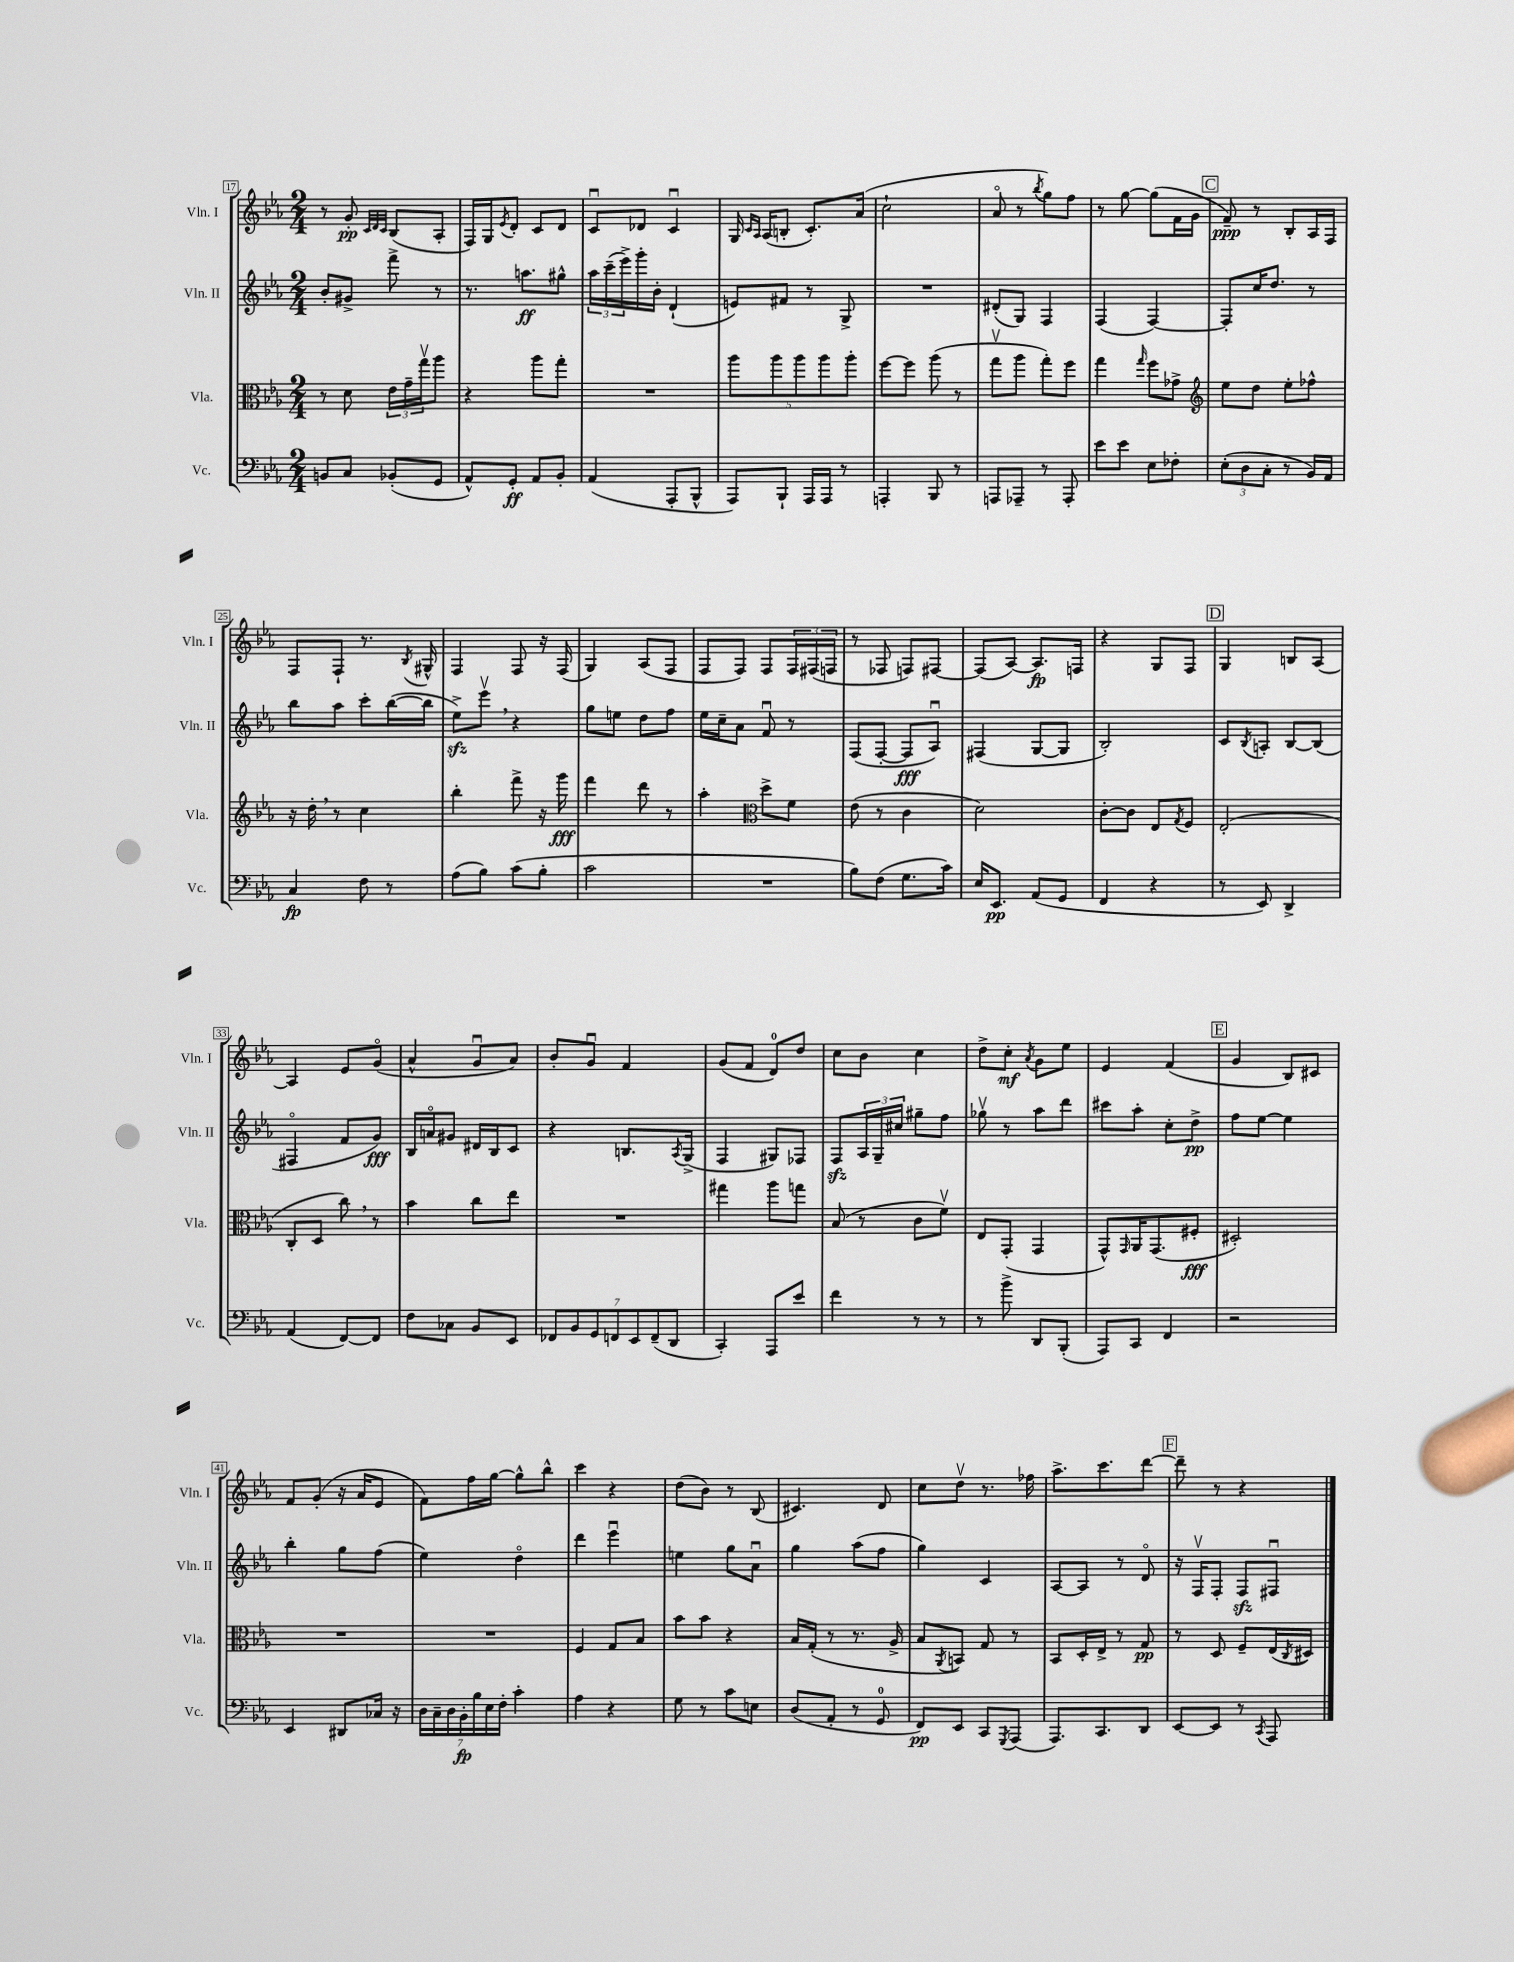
<<
\new StaffGroup <<
\new Staff = "s0" \with { instrumentName = "Vln. I" shortInstrumentName = "Vln. I" } {
    \clef treble \key ees \major \numericTimeSignature \time 2/4
    r8 g'8-.\pp \grace { c'32 d'32 c'32 } bes8( aes8-. |
    f16) g16 \acciaccatura { ees'8 } d'8-. c'8 d'8 |
    c'8\downbow des'8 c'4\downbow |
    g16 \grace { c'16 aes16 } aes16( b8-. c'8.-.) aes'16( |
    c''2-! |
    aes'8\flageolet r8 \acciaccatura { bes''8 } g''8) f''8 |
    r8 g''8~ g''8( f'16 g'16 |
    \mark \markup { \box "C" } f'8--\ppp) r8 bes8-. aes16 f16 |
    f8 f8-! r8. \acciaccatura { bes8 } gis16-^ |
    f4 f8 r16 f16( |
    g4) aes8( f8 |
    f8 f8) f8 \tuplet 3/2 { f16 fis16( f16 } |
    r8 fes8 f8) fis8~ |
    fis8( aes8~) aes8.\fp f16 |
    r4 g8 f8 |
    \mark \markup { \box "D" } g4 b8 aes8~ |
    aes4 ees'8 g'8\flageolet( |
    aes'4-^ g'8\downbow aes'8) |
    bes'8-. g'8\downbow f'4 |
    g'8( f'8 d'8-0) d''8 |
    c''8 bes'8 c''4 |
    d''8-> c''8-.\mf \acciaccatura { aes'8 } g'8 ees''8 |
    ees'4 f'4( |
    \mark \markup { \box "E" } g'4 bes8) cis'8 |
    f'8 g'8-.( r16 aes'16 ees'8 |
    f'8) f''16 g''16~ g''8-^ bes''8-^ |
    c'''4 r4 |
    d''8( bes'8) r8 bes8( |
    cis'4.) d'8 |
    c''8 d''8\upbow r8. fes''16 |
    aes''8.-> c'''8. d'''8~ |
    \mark \markup { \box "F" } d'''8-- r8 r4 \bar "|." |
}
\new Staff = "s1" \with { instrumentName = "Vln. II" shortInstrumentName = "Vln. II" } {
    \clef treble \key ees \major \numericTimeSignature \time 2/4
    bes'8-. gis'8-> f'''8-> r8 |
    r8. a''8.\ff gis''8-^ |
    \tuplet 3/2 { aes''16 c'''16--( ees'''16->) } g'''16-. bes'16-. d'4-!( |
    e'8) fis'8 r8 g8-> |
    R2 |
    dis'8-.( g8) f4 |
    f4( f4~) |
    \mark \markup { \box "C" } f8-. c''16 d''8. r8 |
    bes''8 aes''8 c'''8-. bes''16~( bes''16 |
    ees''8->\sfz) ees'''8\upbow \breathe r4 |
    g''8 e''8 d''8 f''8 |
    ees''16 c''16-- aes'8 f'8\downbow r8 |
    f8( f8~-. f8\fff aes8\downbow) |
    fis4( g8~ g8 |
    bes2-.) |
    \mark \markup { \box "D" } c'8 \acciaccatura { bes8 } a8-. bes8~ bes8( |
    fis4\flageolet f'8 g'8\fff) |
    bes16 a'16\flageolet gis'8 dis'16 bes16 c'8 |
    r4 b8. \acciaccatura { aes8 } g16->( |
    f4 gis8) fes8 |
    f8\sfz \tuplet 3/2 { aes16 g16-- cis''16 } gis''8-- f''8 |
    ges''8\upbow r8 aes''8 d'''8 |
    cis'''8 aes''8-. c''8-. d''8->\pp |
    \mark \markup { \box "E" } f''8 ees''8~ ees''4 |
    bes''4-. g''8 f''8( |
    ees''4) d''4\flageolet |
    d'''4 ees'''4\downbow |
    e''4 g''8 aes'8\downbow |
    g''4 aes''8( f''8 |
    g''4) c'4 |
    aes8~ aes8 r8 d'8\flageolet |
    \mark \markup { \box "F" } r16 f16\upbow f8-. f8\sfz fis8\downbow \bar "|." |
}
\new Staff = "s2" \with { instrumentName = "Vla." shortInstrumentName = "Vla." } {
    \clef alto \key ees \major \numericTimeSignature \time 2/4
    r8 d'8 \tuplet 3/2 { ees'16 g'16-- g''16\upbow } aes''8 |
    r4 aes''8 g''8-. |
    R2 |
    \tuplet 5/4 { aes''8 aes''8 aes''8 aes''8 aes''8-. } |
    f''8~ f''8 aes''8( r8 |
    g''8\upbow aes''8 g''8-.) f''8 |
    g''4 \grace { g''16 } f''8 ges'8-> |
    \mark \markup { \box "C" } \clef treble ees''8 d''8 ees''8-. fes''8-^ |
    r16 d''16-. \breathe r8 c''4 |
    bes''4-. f'''8-> r16 g'''16\fff |
    f'''4 d'''8 r8 |
    aes''4-. \clef alto d''8-> f'8 |
    ees'8( r8 c'4 |
    d'2) |
    c'8~-. c'8 ees8 \acciaccatura { g8 } f8 |
    \mark \markup { \box "D" } ees2-.( |
    c8-. d8 c''8) \breathe r8 |
    bes'4 c''8 ees''8 |
    R2 |
    gis''4 aes''8 g''8 |
    bes8( r8 c'8 f'8\upbow) |
    ees8 g,8-.( g,4 |
    g,8-^) \grace { g,16 } aes,16 g,8.( fis8-.\fff |
    \mark \markup { \box "E" } dis2-.) |
    R2 |
    R2 |
    f4 g8 bes8 |
    bes'8 bes'8 r4 |
    bes16 g16-.( r8 r8. aes16-> |
    bes8 \acciaccatura { aes,8 } b,8) g8 r8 |
    bes,8 d16-. ees16-> r8 g8\pp |
    \mark \markup { \box "F" } r8 d8 f8-- ees16( \acciaccatura { c8 } dis16) \bar "|." |
}
\new Staff = "s3" \with { instrumentName = "Vc." shortInstrumentName = "Vc." } {
    \clef bass \key ees \major \numericTimeSignature \time 2/4
    b,8 c8 bes,8-.( g,8 |
    aes,8-^) g,8-.\ff aes,8 bes,8-. |
    aes,4( aes,,8-. bes,,8-^ |
    aes,,8) bes,,8-! aes,,16 aes,,16 r8 |
    a,,4-. bes,,8 r8 |
    a,,8 aes,,8-- r8 aes,,8-. |
    ees'8 ees'8 ees8 fes8-. |
    \mark \markup { \box "C" } \tuplet 3/2 { ees8-.( d8 c8-. } r8 bes,16) aes,16 |
    c4\fp f8 r8 |
    aes8( bes8) c'8( bes8-. |
    c'2 |
    R2 |
    bes8) f8( g8. c'16) |
    ees16 ees,8.\pp aes,8( g,8 |
    f,4 r4 |
    \mark \markup { \box "D" } r8 ees,8) d,4-> |
    aes,4( f,8~) f,8 |
    f8 ces8 bes,8 ees,8 |
    \tuplet 7/4 { fes,8 bes,8 g,8 f,8 ees,8 f,8--( d,8 } |
    c,4-.) aes,,8 ees'8 |
    f'4 r8 r8 |
    r8 bes'8-> d,8 bes,,8-.( |
    aes,,8) c,8 f,4 |
    \mark \markup { \box "E" } r2 |
    ees,4 dis,8 ces16 r16 |
    \tuplet 7/4 { d16 c16-- d16 bes,16-.\fp bes16 ees16 f16-. } c'4-. |
    aes4 r4 |
    g8 r8 c'8 e8 |
    d8( aes,8-. r8 g,8-0 |
    f,8\pp) ees,8 c,8 \acciaccatura { g,,8 } aes,,8( |
    aes,,8.) c,8. d,8 |
    \mark \markup { \box "F" } ees,8~ ees,8 r8 \acciaccatura { c,8 } aes,,8 \bar "|." |
}
>>
>>
\layout { \context { \Score currentBarNumber = #17 \override BarNumber.stencil = #(make-stencil-boxer 0.1 0.3 ly:text-interface::print) } }
